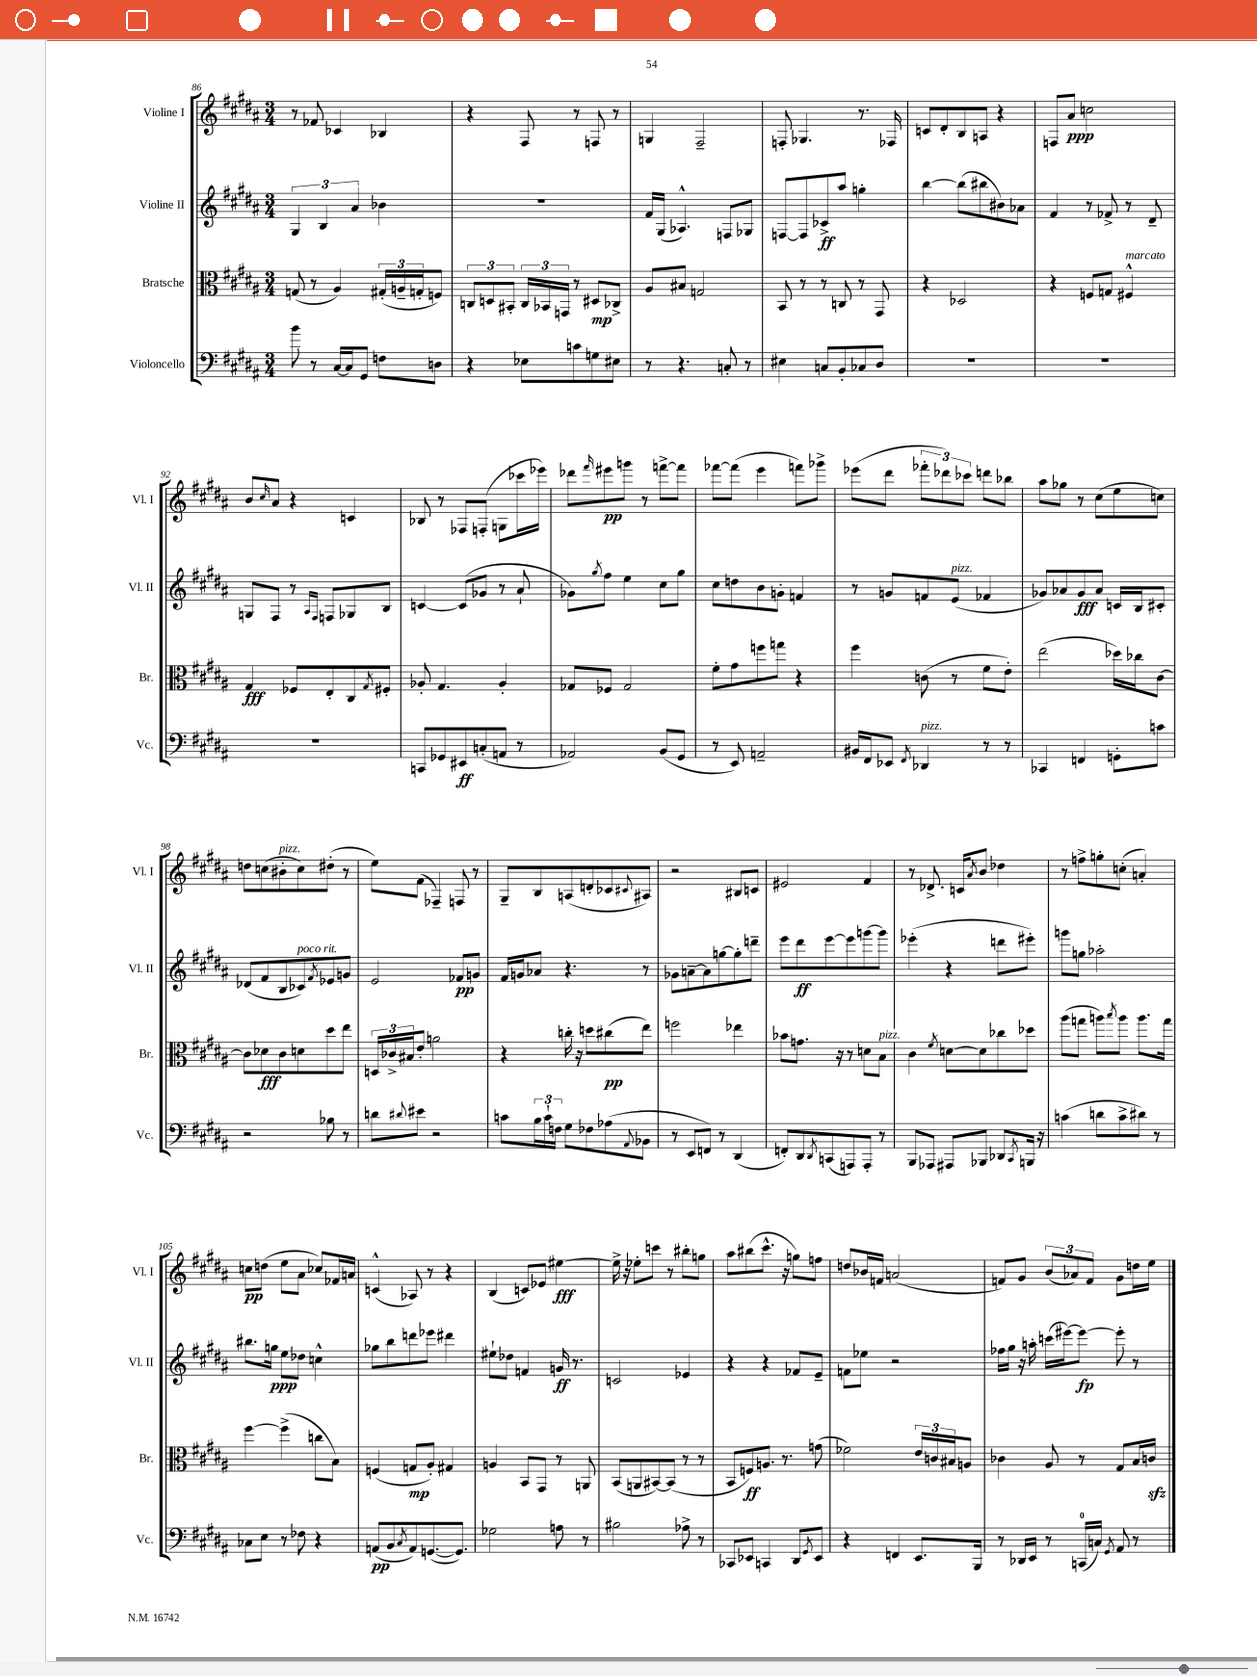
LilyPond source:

<<
\new StaffGroup <<
\new Staff = "s0" \with { instrumentName = "Violine I" shortInstrumentName = "Vl. I" } {
    \clef treble \key b \major \numericTimeSignature \time 3/4
    r8 fes'8 ces'4 bes4 |
    r4 fis8 r8 f8 r8 |
    g4 fis2-- |
    f8-. ges4. r8. fes16 |
    c'8 dis'8-. b8 a8 r4 |
    f8 ais'8\ppp c''2 |
    b'8 \grace { cis''16 } ais'8 r4 c'4 |
    bes8 r8 fes8 f8-.( g8 ces'''16 ees'''16) |
    des'''8 \grace { fis'''16 } eis'''8\pp g'''8 r8 f'''8~-> f'''8 |
    fes'''8~ fes'''8( e'''4 f'''8) ges'''8-> |
    ees'''8( dis'''8 \tuplet 3/2 { fes'''8-. des'''8) ces'''8 } d'''8 bes''8 |
    ais''8 ges''8 r8 cis''8( e''8 c''8) |
    d''8 c''8( bis'8-.^\markup { \italic "pizz." } c''8) dis''8-.( r8 |
    e''8) fis'8( fes4--) f8 r8 |
    gis8-- b8 a8( d'8-. ces'8 \appoggiatura { cis'8 } ais8) |
    r2 bis8 c'8 |
    eis'2 fis'4 |
    r8 des'8.-> c'16 \acciaccatura { ais'8 } b'8 des''4 |
    r8 f''8-> g''8-. c''8-.( a'4-.) |
    c''8\pp d''8( e''8 ais'8 ces''8) fes'16 a'16 |
    c'4-^( aes8) r8 r4 |
    b4( c'8) ees'8 eis''4~\fff |
    eis''16-> r16 ees''8-. c'''8 r8 bis''8-. g''8 |
    ais''8 bis''8( cis'''8.-^ r16 g''8) f''8 |
    d''8 bes'16 f'16 a'2( |
    f'8) gis'8 \tuplet 3/2 { b'8( aes'8) f'8 } gis'8 d''16 e''16 \bar "|." |
}
\new Staff = "s1" \with { instrumentName = "Violine II" shortInstrumentName = "Vl. II" } {
    \clef treble \key b \major \numericTimeSignature \time 3/4
    \tuplet 3/2 { gis4 b4 ais'4 } bes'4 |
    R2. |
    fis'16 gis16( aes4.-^) f8 ges8 |
    f8~ f8 ces'8->\ff ais''8 g''4-. |
    b''4~ b''8( bis''8 bis'8) aes'8 |
    fis'4 r8 fes'8-> r8 dis'8-- |
    g8 fis8 r8 \grace { ais16 fis16 } f8 ges8 b8 |
    c'4~ c'8( ges'8 r8 ais'8-! |
    ges'8) \acciaccatura { gis''8 } fis''8 e''4 cis''8 gis''8 |
    cis''8 d''8 b'8 g'8-. f'4 |
    r8 g'8 f'8 e'8^\markup { \italic "pizz." }( fes'4 |
    ges'8) aes'8 ges'8\fff aes'8 c'16 b16 cis'8-. |
    des'8( fis'8 b8 ces'8^\markup { \italic "poco rit." }) \acciaccatura { fis'8 } ees'8 g'8 |
    e'2 fes'8\pp g'8 |
    fis'16 g'16 aes'8 r4. r8 |
    ges'8 a'8~-- a'8 g''8~ g''8-. d'''8-- |
    e'''8 dis'''8\ff e'''8~ e'''8 g'''8~ g'''8 |
    ees'''4-.( r4 d'''8 eis'''8-.) |
    g'''8 g''8 aes''2-. |
    bis''8. g''16\ppp e''8 des''8 c''4-^ |
    ges''8 b''8 d'''8 ees'''8 dis'''4 |
    eis''8-! des''8 f'4 g'16\ff r8. |
    c'2 ees'4 |
    r4 r4 fes'8 e'8-- |
    f'8 ees''8 r2 |
    fes''16 gis''16 r16 a''16-. c'''16( eis'''16~) eis'''8~\fp eis'''8-. r8 \bar "|." |
}
\new Staff = "s2" \with { instrumentName = "Bratsche" shortInstrumentName = "Br." } {
    \clef alto \key b \major \numericTimeSignature \time 3/4
    g8( r8 ais4) \tuplet 3/2 { gis16-.( a16-- g16-. } f8) |
    \tuplet 3/2 { c8 d8 bis,8-. } \tuplet 3/2 { c16 bes,16 g,16 } r8 dis8\mp ces8-> |
    ais8 bis8 g2 |
    b,8 r8 r8 c8 r8 gis,8 |
    r4 des2 |
    r4 f8 g8 fis4-^^\markup { \italic "marcato" } |
    gis4\fff fes8 e8-. cis8 \acciaccatura { gis8 } fis8-. |
    aes8-. gis4. aes4-. |
    ges8 fes8 ges2 |
    fis'8-. gis'8 f''8 g''8 r4 |
    fis''4 c'8( r8 fis'8 e'8-.) |
    e''2( des''16) ces''16 cis'8~ |
    cis'8 des'8\fff cis'8 d'8 dis''8 e''8 |
    \tuplet 3/2 { d16 ces'16-> bis16 } e'8-. a'2 |
    r4 c''16-. r16 d''8 cis''8\pp( e''8) |
    f''2 ees''4 |
    bes'8 g'8. r16 r8 d'8 b8^\markup { \italic "pizz." } |
    cis'4 \acciaccatura { fis'8 } d'8~ d'8 ces''8 des''8 |
    ais''8( g''8 a''8) \acciaccatura { b''8 } a''8 a''8. g''16 |
    fis''4~ fis''4->( c''8 b8) |
    f4( g8\mp ais8-.) gis4 |
    a4 b,8 gis,8 r8 a,8 |
    b,8( a,8 bis,8~) bis,8( r8 r8 |
    b,8 f8\ff) a8. r8. g'8( |
    fes'2) \tuplet 3/2 { e'16 c'16 bis16 } a8 |
    ces'4 ais8 r8 gis8 b16 c'16\sfz \bar "|." |
}
\new Staff = "s3" \with { instrumentName = "Violoncello" shortInstrumentName = "Vc." } {
    \clef bass \key b \major \numericTimeSignature \time 3/4
    b'8 r8 cis16~ cis16 gis,8 f8 d8 |
    r4 ees8 c'8 g8 eis8 |
    r8 r4. c8-. r8 |
    eis4 c8 b,8-. ces8 dis8 |
    R2. |
    R2. |
    R2. |
    c,8 ges,8 eis,8\ff c8-.( a,8 r8 |
    aes,2) b,8( gis,8 |
    r8 e,8) a,2-- |
    bis,16 fis,16 ees,8 \acciaccatura { fis,8 } des,4^\markup { \italic "pizz." } r8 r8 |
    ces,4 f,4 g,8-. c'8 |
    r2 bes8 r8 |
    d'8 \appoggiatura { dis'8 } eis'8 r2 |
    c'8 \tuplet 3/2 { b16 c'16-! f16 } gis8 fes8 aes8( \appoggiatura { ais,8 } bes,8 |
    r8 e,8 f,8) r8 dis,4( |
    f,8-.) dis,8 \acciaccatura { dis,8 } c,8( a,,8) a,,8-. r8 |
    b,,8 aes,,8 ais,,8 bes,,8 des,8 \acciaccatura { cis,8 } b,,16 r16 |
    c'4( d'8 c'8-> dis'8) r8 |
    ces8 e8 r8 fes8 r4 |
    a,8\pp( b,8 \acciaccatura { cis8 } a,8) g,8.~( g,8.) |
    ges2 a8 r8 |
    bis2 aes8-> r8 |
    ces,8 ees,8 c,4 dis,8 \acciaccatura { gis,8 } ees,8 |
    r4 f,4 e,8. b,,16 |
    r8 des,16 e,16 r8 c,16-0( c16) \acciaccatura { gis,8 } ais,8 r8 \bar "|." |
}
>>
>>
\layout { \context { \Score currentBarNumber = #86 } }
